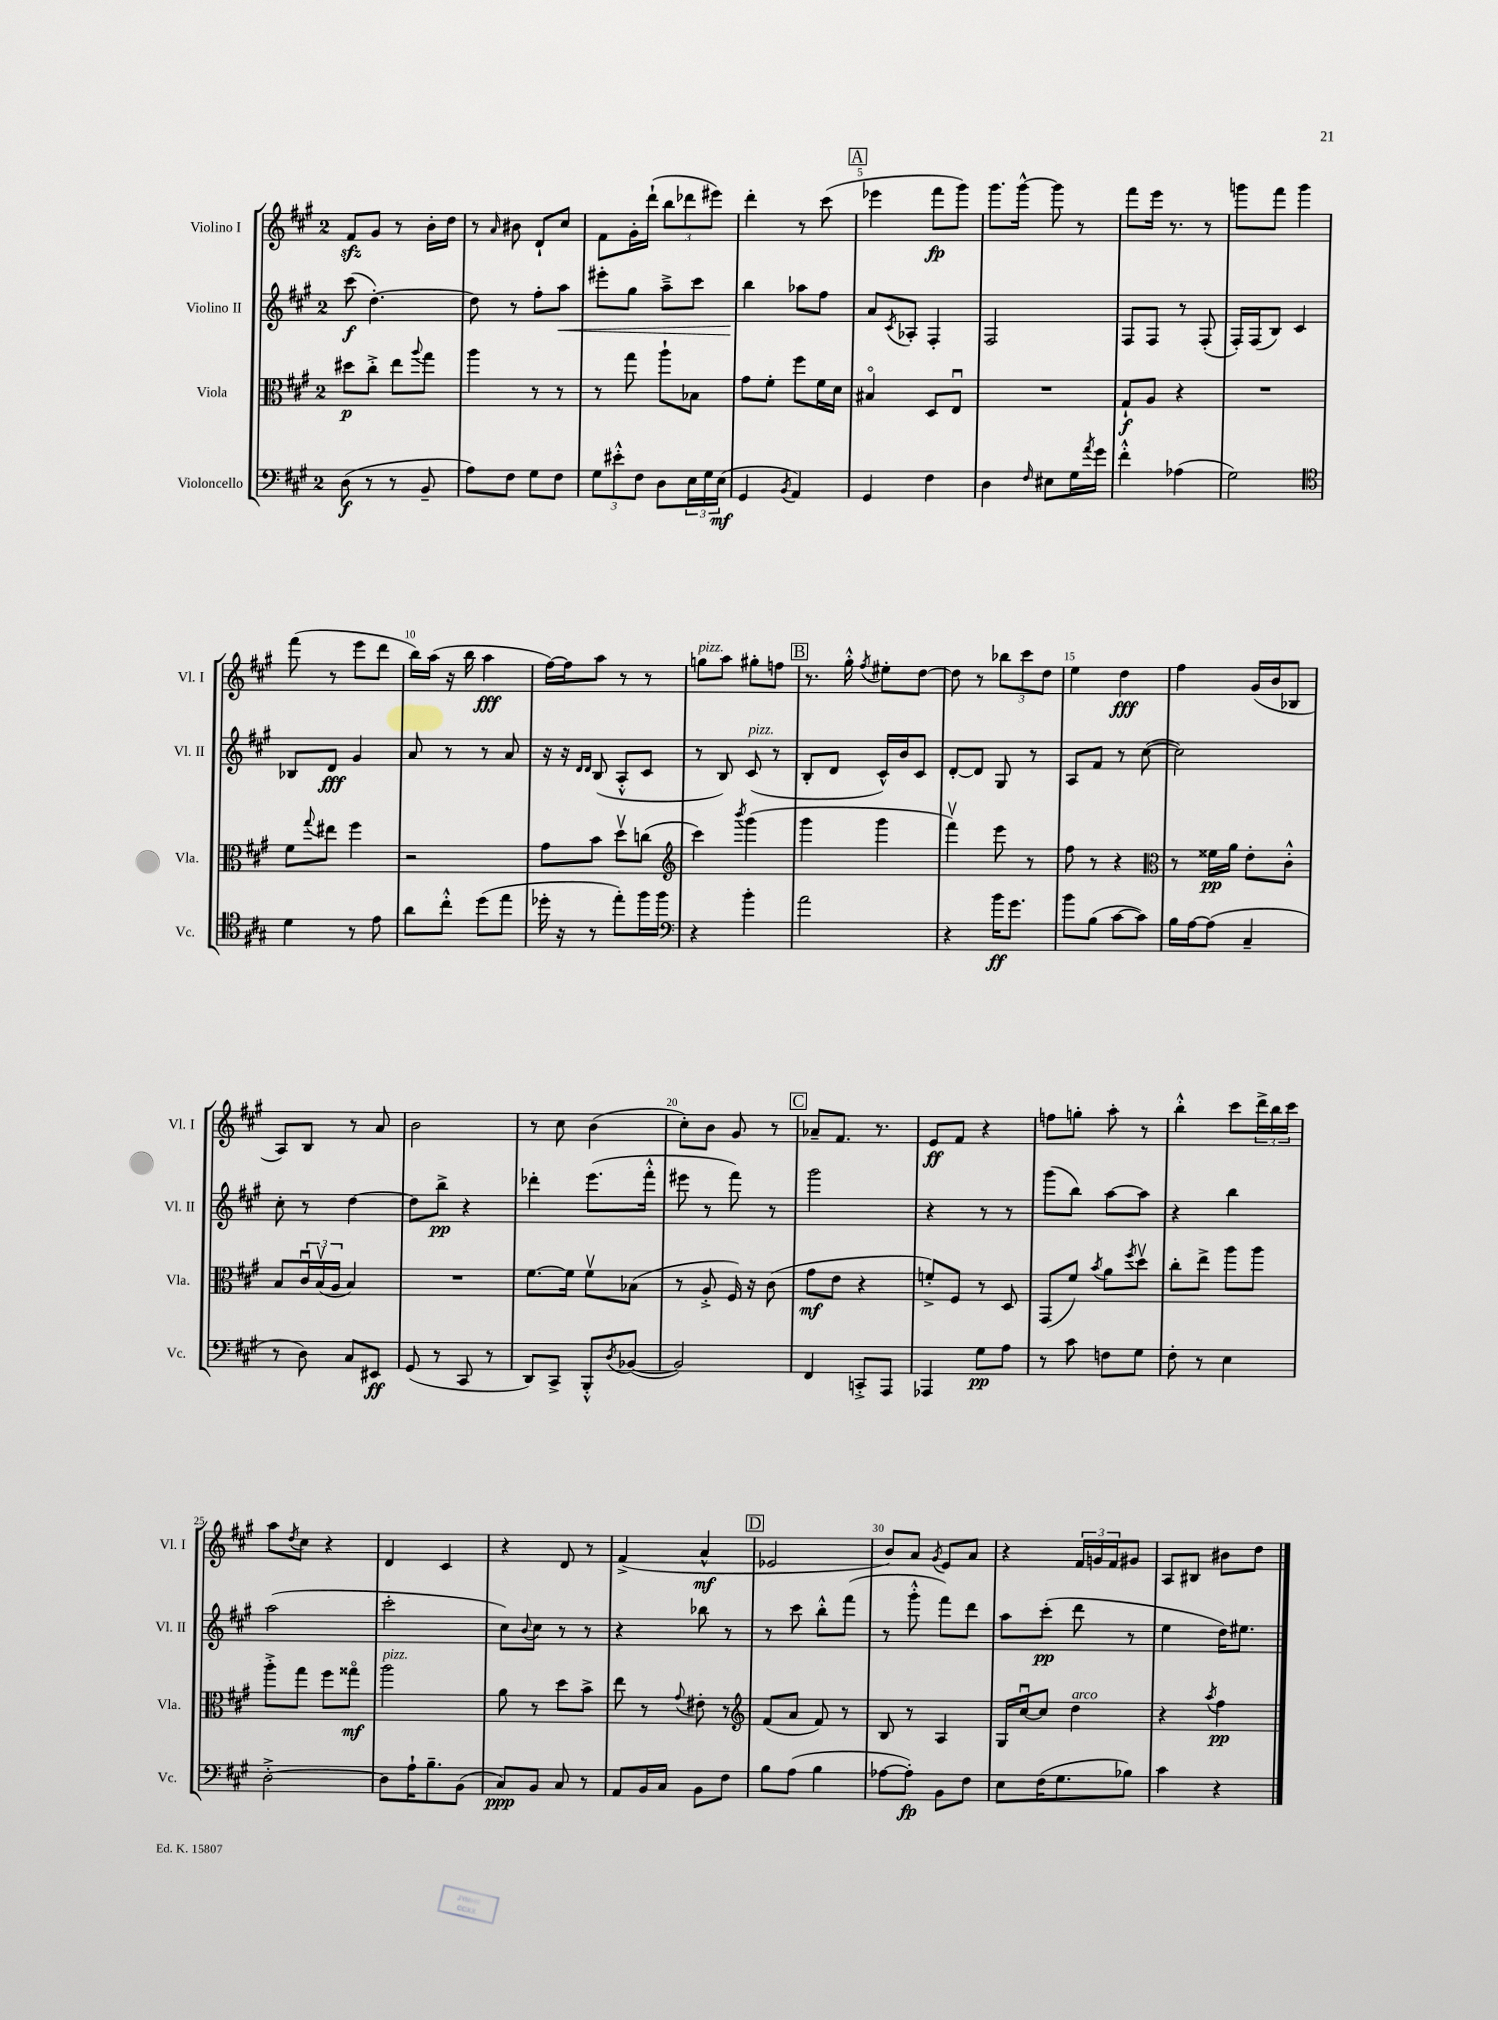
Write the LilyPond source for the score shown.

<<
\new StaffGroup <<
\new Staff = "s0" \with { instrumentName = "Violino I" shortInstrumentName = "Vl. I" } {
    \clef treble \key a \major \once \override Staff.TimeSignature.style = #'single-digit \time 2/4
    fis'8\sfz gis'8 r8 b'16-. d''16 |
    r8 \grace { a'16 } bis'8 d'8-! cis''8 |
    fis'8 gis'16-. d'''16-!( \tuplet 3/2 { b''8 des'''8 eis'''8) } |
    d'''4-. r8 cis'''8( |
    \mark \markup { \box "A" } ees'''4 fis'''8\fp gis'''8) |
    gis'''8. gis'''16~-^ gis'''8 r8 |
    fis'''8 e'''16 r8. r8 |
    g'''8 fis'''8 g'''4 |
    fis'''8( r8 e'''8 d'''8 |
    b''16) a''16( r16 b''16 a''4\fff |
    fis''16~) fis''16 a''8 r8 r8 |
    g''8^\markup { \italic "pizz." } a''8 gis''8-. f''8 |
    \mark \markup { \box "B" } r8. gis''16-.-^ \acciaccatura { fis''8 } eis''8-. d''8~ |
    d''8 r8 \tuplet 3/2 { bes''8 cis'''8 d''8 } |
    e''4 d''4\fff |
    fis''4 gis'16( b'16 bes8 |
    a8) b8 r8 a'8 |
    b'2 |
    r8 cis''8 b'4( |
    cis''8-.) b'8 gis'8 r8 |
    \mark \markup { \box "C" } aes'8-- fis'8. r8. |
    e'8\ff fis'8 r4 |
    f''8 g''8-. a''8-. r8 |
    b''4-.-^ cis'''8 \tuplet 3/2 { d'''16-> b''16 cis'''16 } |
    a''8 \acciaccatura { d''8 } cis''8 r4 |
    d'4 cis'4 |
    r4 d'8 r8 |
    fis'4->( a'4-^\mf |
    \mark \markup { \box "D" } ees'2 |
    b'8) a'8 \acciaccatura { gis'8 } e'8 a'8 |
    r4 \tuplet 3/2 { fis'16 g'16 fis'16 } gis'8 |
    a8 bis8 bis'8 d''8 \bar "|." |
}
\new Staff = "s1" \with { instrumentName = "Violino II" shortInstrumentName = "Vl. II" } {
    \clef treble \key a \major \once \override Staff.TimeSignature.style = #'single-digit \time 2/4
    cis'''8\f( d''4.~-.) |
    d''8 r8 fis''8-. a''8\< |
    eis'''8-. gis''8 a''8---> cis'''8 |
    b''4\! aes''8 fis''8 |
    \mark \markup { \box "A" } a'8 \acciaccatura { cis'8 } aes8-. fis4-. |
    fis2 |
    fis8 fis8 r8 fis8-.( |
    fis16-.) fis16( b8) cis'4 |
    bes8 d'8\fff gis'4 |
    a'8 r8 r8 a'8 |
    r16 r16 \grace { d'16 d'16 } b8( a8-.-^ cis'8 |
    r8 b8) cis'8^\markup { \italic "pizz." }( r8 |
    \mark \markup { \box "B" } b8-. d'8 cis'16-^) b'16 cis'8 |
    d'8~-. d'8 gis8 r8 |
    a8 fis'8 r8 cis''8~( |
    cis''2) |
    cis''8-. r8 d''4~ |
    d''8 b''8->\pp r4 |
    des'''4-. e'''8.( fis'''16-.-^ |
    eis'''8 r8 fis'''8) r8 |
    \mark \markup { \box "C" } gis'''2 |
    r4 r8 r8 |
    gis'''8( b''8) a''8~ a''8 |
    r4 b''4 |
    a''2( |
    cis'''2-. |
    cis''8) \appoggiatura { b'8 } cis''8 r8 r8 |
    r4 bes''8 r8 |
    \mark \markup { \box "D" } r8 cis'''8 b''8-.-^ fis'''8( |
    r8 gis'''8-.-^ fis'''8) d'''8 |
    a''8 cis'''8-.\pp( d'''8 r8 |
    e''4 d''16) eis''8. \bar "|." |
}
\new Staff = "s2" \with { instrumentName = "Viola" shortInstrumentName = "Vla." } {
    \clef alto \key a \major \once \override Staff.TimeSignature.style = #'single-digit \time 2/4
    dis''8\p cis''8-.-> e''8 \appoggiatura { a''8 } gis''8 |
    a''4 r8 r8 |
    r8 gis''8 a''8-! bes8 |
    gis'8 fis'8-. fis''8 fis'16 d'16 |
    \mark \markup { \box "A" } bis4\flageolet d8 e8\downbow |
    R2 |
    gis8-!\f a8 r4 |
    R2 |
    fis'8 \appoggiatura { gis''8 } eis''8 fis''4 |
    r2 |
    gis'8 b'8 d''8\upbow c''8( |
    \clef treble cis'''4) \acciaccatura { b'''8 } gis'''4( |
    \mark \markup { \box "B" } gis'''4 gis'''4 |
    fis'''4\upbow) e'''8 r8 |
    fis''8 r8 r4 |
    \clef alto r8 fisis'16\pp a'16 e'8-. cis'8-.-^ |
    b8 \tuplet 3/2 { cis'16\downbow b16\upbow( a16 } b4) |
    R2 |
    fis'8.~ fis'16 fis'8\upbow bes8( |
    r8 a8-.-> fis16) r16 cis'8( |
    \mark \markup { \box "C" } gis'8\mf e'8 r4 |
    f'8-.->) fis8 r8 d8 |
    gis,8( fis'8) \acciaccatura { b'8 } a'8 \acciaccatura { fis''8 } d''8\upbow |
    cis''8-. e''8-> a''8 a''8 |
    a''8-.-> gis''8 fis''8 gisis''8\flageolet\mf |
    a''2^\markup { \italic "pizz." } |
    a'8 r8 d''8 b'8-> |
    e''8 r8 \appoggiatura { gis'8 } eis'8-. r8 |
    \mark \markup { \box "D" } \clef treble fis'8( a'8 fis'8) r8 |
    b8 r8 a4 |
    gis16 cis''16~\downbow cis''8 d''4^\markup { \italic "arco" } |
    r4 \acciaccatura { a''8 } fis''4\pp \bar "|." |
}
\new Staff = "s3" \with { instrumentName = "Violoncello" shortInstrumentName = "Vc." } {
    \clef bass \key a \major \once \override Staff.TimeSignature.style = #'single-digit \time 2/4
    d8\f( r8 r8 b,8-- |
    a8) fis8 gis8 fis8 |
    \tuplet 3/2 { gis8 eis'8-.-^ fis8 } d8 \tuplet 3/2 { e16 gis16 e16\mf( } |
    gis,4 \acciaccatura { b,8 } a,4) |
    \mark \markup { \box "A" } gis,4 fis4 |
    d4 \grace { fis16 } eis8 gis16 \acciaccatura { a'8 } gis'16 |
    fis'4-.-^ aes4( |
    gis2) |
    \clef tenor d'4 r8 e'8 |
    a'8 cis''8-.-^ d''8( e''8 |
    des''16-. r16 r8 e''8-.) fis''16 fis''16 |
    \clef bass r4 b'4-. |
    \mark \markup { \box "B" } a'2 |
    r4 b'16\ff gis'8. |
    b'8 b8( cis'8~ cis'8) |
    b16 a16~ a8( cis4-- |
    r8 d8) cis8 eis,8\ff |
    gis,8( r8 cis,8 r8 |
    d,8) cis,8-> b,,8-.-^ \acciaccatura { d8 } bes,8~( |
    bes,2) |
    \mark \markup { \box "C" } fis,4 c,8-.-> a,,8 |
    aes,,4 gis8\pp a8 |
    r8 cis'8 f8 gis8 |
    fis8-. r8 e4 |
    d2~-.-> |
    d8 a16-! b8.-- b,8( |
    cis8\ppp) b,8 cis8 r8 |
    a,8 b,16 cis16 b,8 fis8 |
    \mark \markup { \box "D" } b8 a8( b4 |
    aes8~ aes8-.\fp) b,8 fis8 |
    e8 fis16( gis8. bes8) |
    cis'4 r4 \bar "|." |
}
>>
>>
\layout { \context { \Score \override BarNumber.break-visibility = ##(#f #t #t) barNumberVisibility = #(every-nth-bar-number-visible 5) } }
